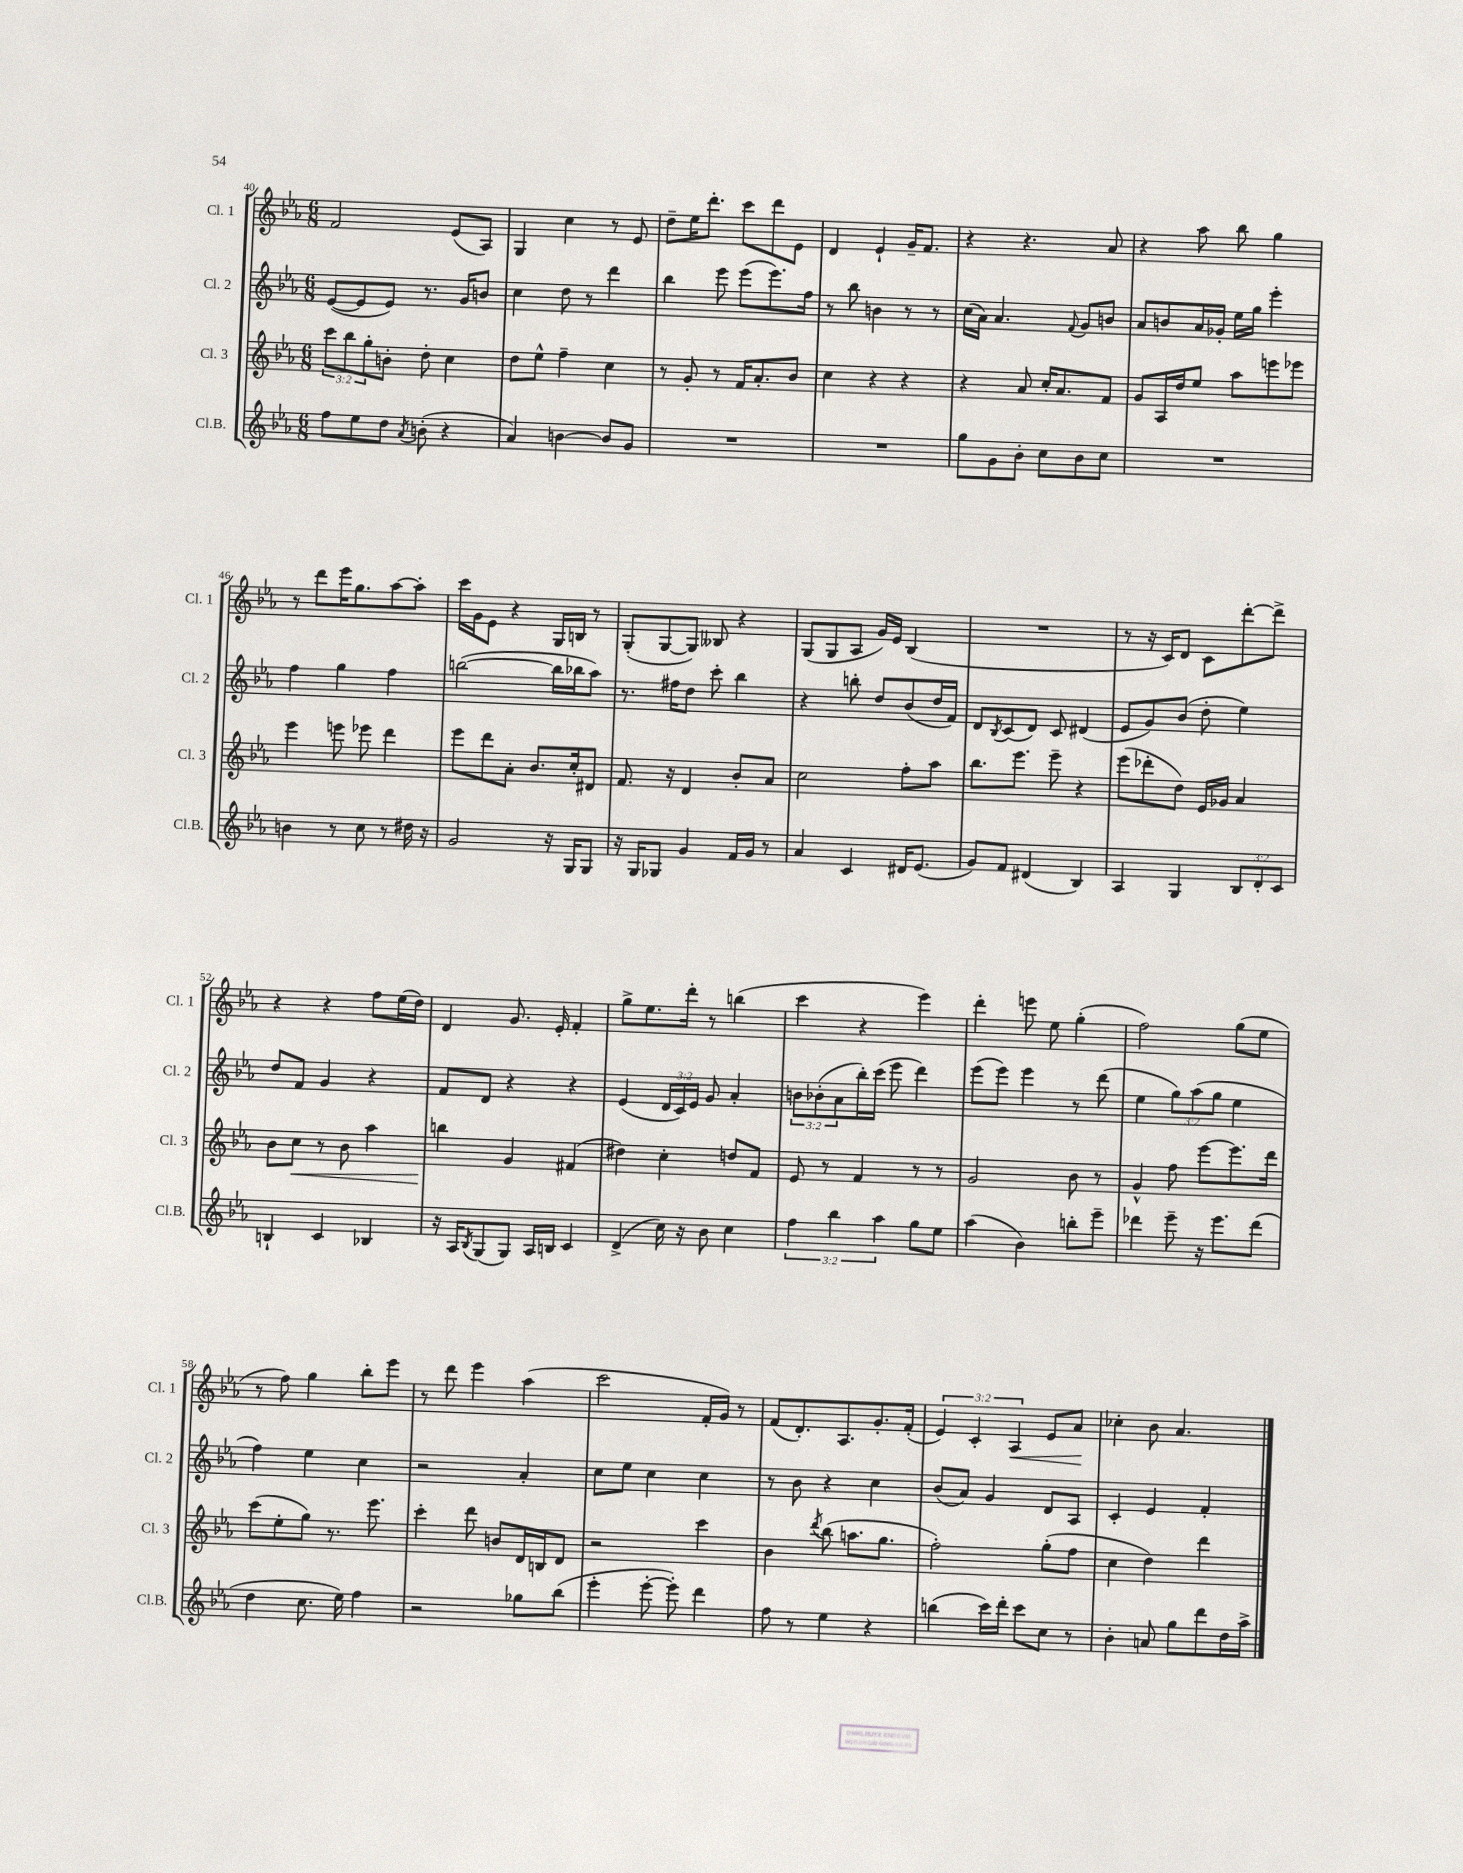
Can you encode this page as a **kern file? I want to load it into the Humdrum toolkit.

**kern	**kern	**dynam	**kern	**kern	**dynam
*part4	*part3	*part3	*part2	*part1	*part1
*staff4	*staff3	*staff3	*staff2	*staff1	*staff1
*I"Cl.B.	*I"Cl. 3	*	*I"Cl. 2	*I"Cl. 1	*
*I'Cl.B.	*I'Cl. 3	*	*I'Cl. 2	*I'Cl. 1	*
*clefG2	*clefG2	*	*clefG2	*clefG2	*
*k[b-e-a-]	*k[b-e-a-]	*	*k[b-e-a-]	*k[b-e-a-]	*
*M6/8	*M6/8	*	*M6/8	*M6/8	*
=40	=40	=40	=40	=40	=40
8ff\L	12ccc\L	.	([8e-/L	2f/	.
.	12bb-\	.	.	.	.
8ee-\	.	.	8e-/]	.	.
.	12gg'\	.	.	.	.
8dd\J	8bn'\J	.	8e-/J)	.	.
8qa-/	.	.	.	.	.
(8bn'\	8dd'\	.	8.r	.	.
4r	4cc\	.	.	(8e-/L	.
.	.	.	16g/KL	.	.
.	.	.	8bn/J	8A-/J)	.
=41	=41	=41	=41	=41	=41
4a-/)	8dd\L	.	4cc\	4G/	.
.	8ee-^^\J	.	.	.	.
[4bn\	4ff~\	.	8dd\	4cc\	.
.	.	.	8r	.	.
8b/L]	4cc\	.	4ddd\	8r	.
8g/J	.	.	.	8e-/	.
=42	=42	=42	=42	=42	=42
2.r	8r	.	4bb-\	8dd~\L	.
.	8g'/	.	.	16ee-\K	.
.	.	.	.	8.ddd'\J	.
.	8r	.	8eee-\	.	.
.	16f/KL	.	(8eee-\L	8ccc\L	.
.	8.a-'/	.	.	.	.
.	.	.	8.eee-\)	8ddd\	.
.	8b-/J	.	.	8e-\J	.
.	.	.	16ff\Jk	.	.
=43	=43	=43	=43	=43	=43
2.r	4cc\	.	8r	4d/	.
.	.	.	8bb-\	.	.
.	4r	.	4bn\	4e-`/	.
.	4r	.	8r	16g~/KL	.
.	.	.	.	8.f/J	.
.	.	.	8r	.	.
=44	=44	=44	=44	=44	=44
8gg\L	4r	.	(16cc\LL	4r	.
.	.	.	16a-\JJ)	.	.
8g\	.	.	4.a-/	.	.
8b-'\J	8a-/	.	.	4.r	.
8cc\L	16cc'/KL	.	.	.	.
.	8.a-/	.	.	.	.
.	.	.	8qqf/	.	.
8b-\	.	.	8g/L	.	.
8cc\J	8f/J	.	8bn/J	8a-/	.
=45	=45	=45	=45	=45	=45
2.r	8g/L	.	8a-/L	4r	.
.	16A-/L	.	8bn/	.	.
.	16dd/J	.	.	.	.
.	8ee-/J	.	16a-/L	8aa-\	.
.	.	.	16g-X'/JJ	.	.
.	8aa-\L	.	16ee-\LL	8bb-\	.
.	.	.	16gg\JJ	.	.
.	8eeen\	.	4eee-'\	4gg\	.
.	8eee-X\J	.	.	.	.
!!LO:LB:g=z
=46	=46	=46	=46	=46	=46
4bn\	4eee-\	.	4ff\	8r	.
.	.	.	.	8ddd\L	.
8r	8eeen\	.	4gg\	16eee-\K	.
.	.	.	.	8.gg\	.
8cc\	8eee-X\	.	.	.	.
8r	4ddd\	.	4ff\	[8aa-\	.
16dd#X\	.	.	.	8aa-'\J]	.
16r	.	.	.	.	.
=47	=47	=47	=47	=47	=47
2g/	8eee-\L	.	([2bbn\	16ccc\LL	.
.	.	.	.	16g\J	.
.	8ddd\	.	.	8e-\J	.
.	8a-'\J	.	.	4r	.
.	8.b-/L	.	.	.	.
16r	.	.	16bb\LL]	16G/LL	.
16G/KL	16cc'/k	.	16bb-X\J	16Bn/JJ	.
8G/J	8d#X/J	.	8aa-\J)	8r	.
=48	=48	=48	=48	=48	=48
16r	8.f/	.	8.r	(8G'/L	.
16G/KL	.	.	.	.	.
8G-X/J	.	.	.	[8G/	.
.	16r	.	16ff#X\KL	.	.
4g/	4d/	.	8dd\J	8G/J])	.
.	.	.	8ccc'\	8B--X/	.
16f/LL	8b-'/L	.	4bb-\	4r	.
16g/JJ	.	.	.	.	.
8r	8a-/J	.	.	.	.
=49	=49	=49	=49	=49	=49
4a-/	2cc\	.	4r	(8G/L	.
.	.	.	.	8G/	.
4c/	.	.	8bbn'\	8A-/J	.
.	.	.	8dd/L	16g/LL)	.
.	.	.	.	16e-/JJ	.
16d#X/KL	8ff'\L	.	(8b-/	(4B-/	.
(8.e-/J	.	.	.	.	.
.	8aa-\J	.	16dd/L	.	.
.	.	.	16f/JJ)	.	.
=50	=50	=50	=50	=50	=50
8g/L)	8.bb-\L	.	8d/L	2.r	.
.	.	.	8qB-/	.	.
8f/J	.	.	(8c/	.	.
.	8.eee-\J	.	.	.	.
(4d#X/	.	.	8d/J)	.	.
.	8eee-~\	.	8c/	.	.
4B-/)	4r	.	(4d#X/	.	.
=51	=51	=51	=51	=51	=51
4A-/	(8eee-\L	.	8e-/L	8r	.
.	8ddd-X'\	.	8g/)	16r	.
.	.	.	.	16c/KL)	.
4G/	8dd\J)	.	(8b-/J	8d/J	.
.	16e-/LL	.	8dd'\	8c\L	.
.	16g-X/JJ	.	.	.	.
12B-/L	4a-/	.	4ee-\)	[8ddd'\	.
12d'/	.	.	.	.	.
.	.	.	.	8ddd^\J]	.
12c/J	.	.	.	.	.
!!LO:LB:g=z
=52	=52	=52	=52	=52	=52
4Bn`/	8b-\L	.	8dd/L	4r	.
!	!	!LO:HP:b	!	!	!
.	8cc\J	<	8f/J	.	.
4c/	8r	.	4g/	4r	.
.	8b-\	.	.	.	.
4B-X/	4aa-\	.	4r	8ff\L	.
.	.	.	.	(16ee-\L	.
.	.	.	.	16dd\JJ)	.
=53	=53	=53	=53	=53	=53
16r	4bbn\	.	8f/L	4d/	.
16A-/KL	.	.	.	.	.
8qB-/	.	.	.	.	.
(8G/	.	.	8d/J	.	.
8G/J)	4g/	[	4r	8.g/	.
16A-/LL	.	.	.	.	.
16Bn/JJ	.	.	.	16e-'/	.
4c/	(4f#X/	.	4r	4f'/	.
=54	=54	=54	=54	=54	=54
(4d^/	4dd#X\)	.	(4e-/	8gg^\L	.
.	.	.	.	8.ee-\	.
16cc\)	4cc'\	.	24d/LL	.	.
.	.	.	24c/)	.	.
16r	.	.	.	16ddd'\Jk	.
.	.	.	24e-/JJ	.	.
8b-\	.	.	8g/	8r	.
4cc\	8ddn/L	.	4a-'/	(4bbn\	.
.	8f/J	.	.	.	.
=55	=55	=55	=55	=55	=55
6ff\	8e-/	.	12bn\L	4ccc\	.
.	.	.	(12b-X'\	.	.
.	8r	.	.	.	.
6bb-\	.	.	12a-\	.	.
.	4f/	.	16bb-'\L)	4r	.
.	.	.	(16ccc\JJ	.	.
6aa-\	.	.	.	.	.
.	.	.	8eee-\	.	.
8gg\L	8r	.	4ddd\)	4eee-\)	.
8ee-\J	8r	.	.	.	.
=56	=56	=56	=56	=56	=56
(4aa-\	2g/	.	(8eee-\L	4ddd'\	.
.	.	.	8eee-\J)	.	.
4b-\)	.	.	4eee-\	8eeen\	.
.	.	.	.	8ee-\	.
8bbn'\L	8b-\	.	8r	(4gg'\	.
8eee-~\J	8r	.	(8ddd\	.	.
=57	=57	=57	=57	=57	=57
4ddd-X\	4g^^/	.	4ee-\	2ff\)	.
8eee-~\	8ff\	.	12gg\L)	.	.
.	.	.	(12aa-\	.	.
16r	[8eee-\L	.	.	.	.
.	.	.	12gg\J	.	.
8.eee-\L	.	.	.	.	.
.	8.eee-\]	.	4ee-\	(8gg\L	.
(8ddd-\J	.	.	.	8ee-\J	.
.	16ddd\Jk	.	.	.	.
!!LO:LB:g=z
=58	=58	=58	=58	=58	=58
4dd\	(8ccc\L	.	4ff\)	8r	.
.	8ee-'\	.	.	8ff\)	.
8.cc\	8gg\J)	.	4ee-\	4gg\	.
.	8.r	.	.	.	.
16ee-\)	.	.	.	.	.
4ff\	.	.	4cc\	8bb-'\L	.
.	8.eee-\	.	.	.	.
.	.	.	.	8eee-\J	.
=59	=59	=59	=59	=59	=59
2r	4ccc'\	.	2r	8r	.
.	.	.	.	8ddd\	.
.	8ddd\	.	.	4eee-\	.
.	8bn/L	.	.	.	.
8gg-X\L	16d/L	.	4a-'/	(4aa-\	.
.	16Bn/J	.	.	.	.
(8bb-\J	8d/J	.	.	.	.
=60	=60	=60	=60	=60	=60
4eee-'\	2r	.	8cc\L	2ccc\	.
.	.	.	8ee-\J	.	.
[8eee-'\	.	.	4cc\	.	.
8eee-'\])	.	.	.	.	.
4ddd\	4ccc\	.	4cc\	16f'/LL	.
.	.	.	.	16g/JJ)	.
.	.	.	.	8r	.
=61	=61	=61	=61	=61	=61
8ff\	4b-\	.	8r	(8f/L	.
8r	.	.	8b-\	8.d'/)	.
.	8qddd/	.	.	.	.
4ee-\	(8bb-\	.	4r	.	.
.	.	.	.	8.A-/	.
.	8.aan\L	.	.	.	.
4r	.	.	4cc\	8.g'/	.
.	8.gg\J	.	.	.	.
.	.	.	.	(16f'/Jk	.
=62	=62	=62	=62	=62	=62
(4bbn\	2ff'\)	.	(8b-/L	6e-/)	.
.	.	.	8a-/J)	.	.
.	.	.	.	6c'/	.
16ccc\LL)	.	.	4g/	.	.
16ddd'\JJ	.	.	.	.	.
!	!	!	!	!	!LO:HP:b
.	.	.	.	6A-/	<
8ccc\L	.	.	.	.	.
8cc\J	(8gg'\L	.	8d/L	8e-/L	.
8r	8ff\J	.	8A-/J	8a-/J	.
.	.	.	.	.	[
=63	=63	=63	=63	=63	=63
4b-'\	4cc\	.	4c'/	4cc-X'\	.
8an/	4dd\)	.	4e-/	8b-\	.
8gg\L	.	.	.	4.a-/	.
8ddd\	4ddd\	.	4f'/	.	.
16dd\L	.	.	.	.	.
16aa-^\JJ	.	.	.	.	.
==	==	==	==	==	==
*-	*-	*-	*-	*-	*-
